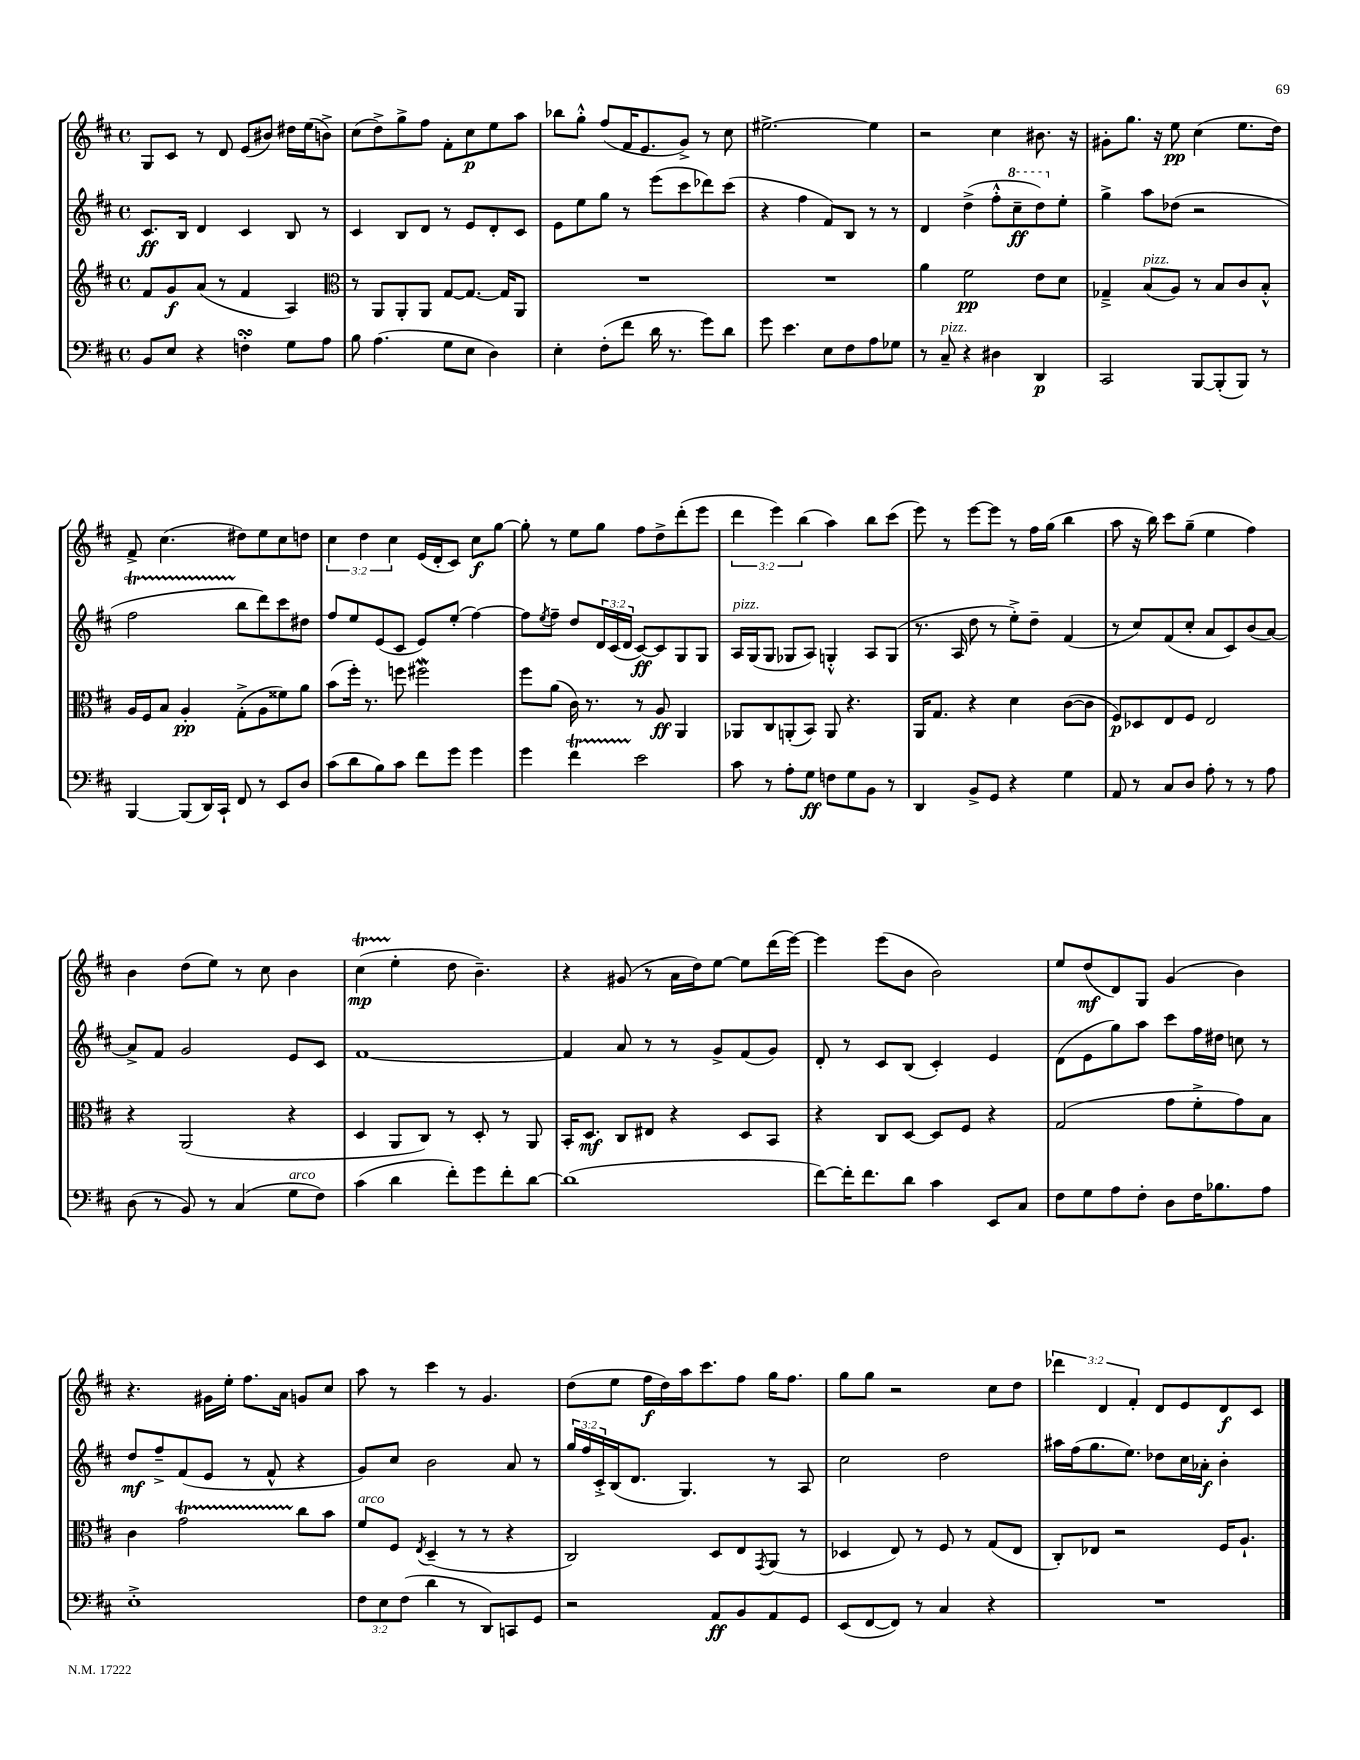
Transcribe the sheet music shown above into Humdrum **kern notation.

**kern	**kern	**kern	**kern
*staff4	*staff3	*staff2	*staff1
*clefF4	*clefG2	*clefG2	*clefG2
*k[f#c#]	*k[f#c#]	*k[f#c#]	*k[f#c#]
*M4/4	*M4/4	*M4/4	*M4/4
*met(c)	*met(c)	*met(c)	*met(c)
8BB/L	8f#/L	8.c#/L	8G/L
8E/J	8g/	.	8c#/J
.	.	16B/Jk	.
4r	(8a/J	4d/	8r
.	8r	.	8d/
4F'\	4f#/	4c#/	(8e/L
.	.	.	8b#/J)
8G\L	4A/)	8B/	16dd#\LL
.	.	.	(16ee\J
8A\J	.	8r	8b^\J)
=	=	=	=
*	*clefC3	*	*
8B\	8r	4c#/	(8cc#\L
(4.A\	8AA/L	.	8dd^\)
.	8AA'/	8B/L	8gg^\
.	8AA/J	8d/J	8ff#\J
8G\L	[8G/L	8r	8f#'\L
8E\J	8.G/_J	8e/L	8cc#\
4D\)	.	8d'/	8ee\
.	16G/]LK	.	.
.	8AA/J	8c#/J	8aa\J
=	=	=	=
4E'\	1r	8e\L	8bb-\L
.	.	8ee\	8gg'^^\J
(8F#'\L	.	8gg\J	(8ff#/L
8f#\J	.	8r	16f#/K
.	.	.	8.e/
16d\	.	(8eee\L	.
8.r	.	.	.
.	.	8ccc#\	8g^/J)
8g\L)	.	8ddd-\)	8r
8d\J	.	(8ccc#\J	8cc#\
=	=	=	=
8g\	1r	4r	[2.ee#^\
4.e\	.	.	.
.	.	4ff#\	.
8E\L	.	8f#/L)	.
8F#\	.	8B/J	.
8A\	.	8r	4ee#\]
8G-\J	.	8r	.
=	=	=	=
8r	4a\	4d/	2r
8C#~/	.	.	.
4r	2f#\	(4dd^\	.
4D#\	.	8ff#'^^\L	4cc#\
.	.	8ccc#~\	.
4DD/	8e\L	8ddd\)	8.b#\
.	8d\J	8ee'\J	.
.	.	.	16r
=	=	=	=
2CC#/	4G-~^/	4gg^\	8g#'\L
.	.	.	8.gg\J
.	(8B/L	8aa\L	.
.	.	.	16r
.	8A/J)	(8dd-\J	8ee\
[8BBB/L	8r	2r	(4cc#\
(8BBB'/]	8B/L	.	.
8BBB/J)	8c#/	.	8.ee\L
8r	8B'^^/J	.	.
.	.	.	16dd\Jk)
=	=	=	=
[4BBB/	16A/LL	2ff#\	8f#^/
.	16F#/J	.	.
.	8B/J	.	(4.cc#\
(8BBB/]L	4A'/	.	.
16DD/L)	.	.	.
16CC#`/JJ	.	.	.
8FF#/	(8G'^\L	8bb\L	8dd#\L)
8r	8A\	8ddd\)	8ee\
8EE/L	8f##\)	8ccc#\	8cc#\
8D/J	8a\J	8dd#\J	8dd\J
=	=	=	=
(8c#\L	(8b\L	8ff#/L	6cc#\
8d\	16ff#'\Jk)	8ee/	.
.	.	.	6dd\
.	8.r	.	.
8B\)	.	(8e/	.
.	.	.	6cc#\
8c#\J	8ff\	8c#/J	.
8f#\L	2ff#\	8e/L)	(16e/LL
.	.	.	16d'/J
8g\J	.	(8ee'/J	8c#/J)
4g\	.	[4ff#\)	8cc#\L
.	.	.	[8gg\J
=	=	=	=
4g\	8ff#\L	8ff#\]L	8gg'\]
.	.	8qee/	.
.	(8a\J	8ff#~\J	8r
4f#\	16c#\)	8dd/L	8ee\L
.	8.r	.	.
.	.	24d/L	8gg\J
.	.	(24c#/	.
.	.	24d/JJ	.
2e\	8r	[8c#/L)	8ff#\L
.	8A/	8c#/]	8dd^\
.	4AA/	8G/	(8ddd'\
.	.	8G/J	8eee\J
=	=	=	=
8c#\	8AA-/L	16A/LL	6ddd\
.	.	(16G/J	.
8r	8C#/	8G/J	.
.	.	.	6eee\)
8A'\L	(8AA'/	8G-/L	.
.	.	.	(6bb\
8G\J	8BB/J)	8A/J)	.
8F\L	8AA/	4G'^^/	4aa\)
8G\	4.r	.	.
8BB\J	.	8A/L	8bb\L
8r	.	(8G/J	(8ccc#\J
=	=	=	=
4DD/	16AA/LK	8.r	8eee\)
.	8.G/J	.	.
.	.	.	8r
.	.	16A/	.
8BB^/L	4r	8dd\	[8eee\L
8GG/J	.	8r	8eee\]J
4r	4d\	8ee'^\L)	8r
.	.	8dd~\J	16ff#\LL
.	.	.	(16gg\JJ
4G\	([8c#\L	(4f#/	4bb\
.	8c#\]J	.	.
=	=	=	=
8AA/	8F#/L)	8r	8aa\
8r	8D-/	8cc#/L)	16r
.	.	.	16bb\)
8C#/L	8E/	(8f#/	8ccc#\L
8D/J	8F#/J	8cc#'/J	(8gg~\J
8A'\	2E/	8a/L	4ee\
8r	.	8c#/)	.
8r	.	(8b/	4ff#\)
8A\	.	[8a/J)	.
=	=	=	=
(8D\	4r	8a^/]L	4b\
8r	.	8f#/J	.
8BB/)	(2AA/	2g/	(8dd\L
8r	.	.	8ee\J)
(4C#/	.	.	8r
.	.	.	8cc#\
8G\L	4r	8e/L	4b\
8F#\J)	.	8c#/J	.
=	=	=	=
(4c#\	4D/	[1f#	(4cc#\
4d\	8AA/L	.	4ee'\
.	8C#/J)	.	.
8f#'\L)	8r	.	8dd\
8g\	8D'/	.	4.b~\)
8f#'\	8r	.	.
[8d\J	8AA/	.	.
=	=	=	=
(1d]	16BB'/LK	4f#/]	4r
.	8.D/J	.	.
.	8C#/L	8a/	(8g#/
.	8E#/J	8r	8r
.	4r	8r	16a\LL
.	.	.	16dd\J)
.	.	8g^/L	[8ee\J
.	8D/L	(8f#/	8ee\]L
.	8BB/J	8g/J)	(16ddd\L
.	.	.	[16eee\JJ)
=	=	=	=
[8f#\L)	4r	8d'/	4eee\]
16f#'\]K	.	8r	.
8.f#\	.	.	.
.	8C#/L	8c#/L	(8eee\L
8d\J	[8D/J	(8B/J	8b\J
4c#\	8D/]L	4c#'/)	2b\)
.	8F#/J	.	.
8EE/L	4r	4e/	.
8C#/J	.	.	.
=	=	=	=
8F#\L	(2G/	(8d\L	8ee/L
8G\	.	8e\	(8dd/
8A\	.	8gg\)	8d/)
8F#'\J	.	8aa\J	8G/J
8D\L	8g\L	8ccc#\L	(4g/
16F#\K	8f#'^\	16ff#\L	.
8.B-\	.	16dd#\JJ	.
.	8g\)	8cc\	4b\)
8A\J	8B\J	8r	.
=	=	=	=
1E'^	4c#\	8dd/L	4.r
.	.	8ff#~^/	.
.	2g\	(8f#/	.
.	.	8e/J	16g#\LL
.	.	.	16ee'\JJ
.	.	8r	8.ff#\L
.	.	8f#^^/	.
.	.	.	16a\Jk
.	8cc#\L	4r	8g/L
.	8b\J	.	8cc#/J
=	=	=	=
12F#\L	8f#/L	8g/L)	8aa\
12E\	.	.	.
.	8F#/J	8cc#/J	8r
(12F#\J	.	.	.
.	8qE/	.	.
4d\	(4D~/	2b\	4ccc#\
8r	8r	.	8r
8DD/L)	8r	.	4.g/
8CC/	4r	8a/	.
8GG/J	.	8r	.
=	=	=	=
2r	2C#/)	24gg/LL	(8dd\L
.	.	24ff#/	.
.	.	24c#'^/	.
.	.	(16B/J	8ee\J
.	.	8.d/J	.
.	.	.	16ff#\LL
.	.	.	16dd\)
.	.	4.G/)	16aa\J
.	.	.	8.ccc#\
8AA/L	8D/L	.	.
8BB/	8E/	.	8ff#\J
.	8qGG/	.	.
8AA/	(8AA/J	8r	16gg\LK
.	.	.	8.ff#\J
8GG/J	8r	8A/	.
=	=	=	=
(8EE/L	4D-/	2cc#\	8gg\L
[8FF#/	.	.	8gg\J
8FF#/]J)	8E/)	.	2r
8r	8r	.	.
4C#/	8F#/	2dd\	.
.	8r	.	.
4r	(8G/L	.	8cc#\L
.	8E/J	.	8dd\J
=	=	=	=
1r	8C#'/L)	16aa#\LL	6ddd-\
.	.	(16ff#\J	.
.	8E-/J	8.gg\	.
.	.	.	6d/
.	2r	.	.
.	.	8.ee\J)	.
.	.	.	6f#'/
.	.	8dd-\L	8d/L
.	.	16cc#\L	8e/
.	.	16a-'\JJ	.
.	16F#/LK	4b'\	8d/
.	8.A`/J	.	.
.	.	.	8c#/J
==	==	==	==
*-	*-	*-	*-
